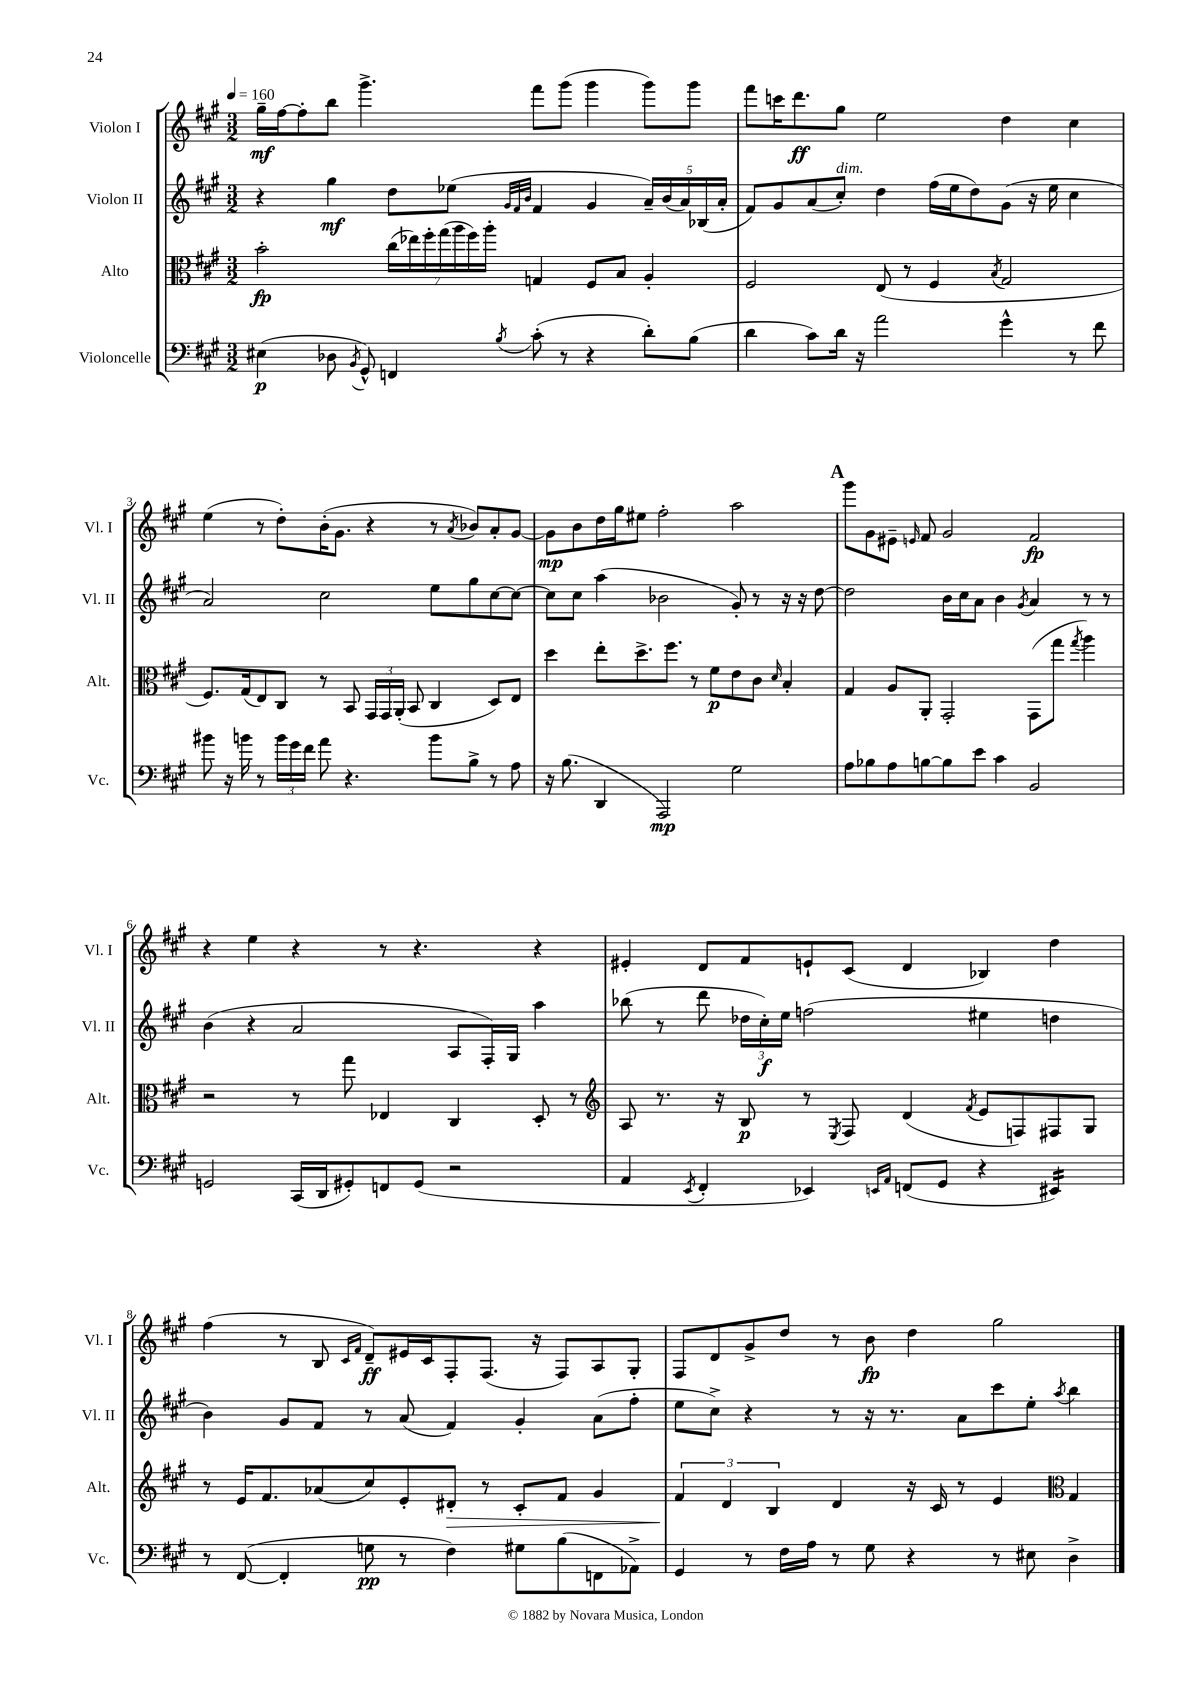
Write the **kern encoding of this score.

**kern	**kern	**kern	**kern
*staff4	*staff3	*staff2	*staff1
*clefF4	*clefC3	*clefG2	*clefG2
*k[f#c#g#]	*k[f#c#g#]	*k[f#c#g#]	*k[f#c#g#]
*M3/2	*M3/2	*M3/2	*M3/2
*MM160	*MM160	*MM160	*MM160
(4E#\	2b'\	4r	16gg#~\LL
.	.	.	[16ff#\J
.	.	.	8ff#'\]
8D-\	.	4gg#\	8bb\J
8qBB/	.	.	.
8GG#^^/)	.	.	4.ggg#^\
4FF/	(28cc#\LL	8dd\L	.
.	28ee-\)	.	.
.	28ff#'\	.	.
.	(28gg#\	.	.
.	.	(8ee-\J	.
.	28aa\	.	.
.	28ff#\)	.	.
.	28aa'\JJ	.	.
.	.	32qqg#/LLL	.
.	.	32qqf#/	.
8qB/	.	32qqb/JJJ	.
(8c#'\	4G/	4f#/	8fff#\L
8r	.	.	(8ggg#\J
4r	8F#/L	4g#/	4ggg#\
.	8B/J	.	.
8d'\L)	4A'/	20a~/LL)	8ggg#\L)
.	.	(20b/	.
.	.	20a/)	.
(8B\J	.	.	8ggg#\J
.	.	(20B-/	.
.	.	20a'/JJ	.
=	=	=	=
4d\	2F#/	8f#/L)	8fff#\L
.	.	8g#/	16ccc\K
.	.	.	8.ddd\
8c#\L)	.	(8a/	.
16d\Jk	.	8cc#'/J)	8gg#\J
16r	.	.	.
2a\	(8E/	4dd\	2ee\
.	8r	.	.
.	4F#/	(16ff#\LL	.
.	.	16ee\J	.
.	.	8dd\)	.
.	8qB/	.	.
4g#^^\	2G#/	(8g#\J	4dd\
.	.	16r	.
.	.	16ee\	.
8r	.	4cc#\	4cc#\
8f#\	.	.	.
=	=	=	=
8b#\	8.F#/L)	2a/)	(4ee\
16r	.	.	.
16b\	(16G#/k	.	.
8r	8E/)	.	8r
24b\LL	8C#/J	.	8dd'\L)
24g#\	.	.	.
24f#\JJ	.	.	.
8a\	8r	2cc#\	(16b'\K
.	.	.	8.g#\J
4.r	8BB/	.	.
.	24GG#/LL	.	4r
.	24GG#/	.	.
.	(24AA'/JJ	.	.
.	8BB/	.	.
8b\L	4C#/	8ee\L	8r
.	.	.	8qa/
8B^\J	.	8gg#\	8b-/L)
8r	8D/L)	[8cc#\	8a'/
8A\	8E/J	8cc#\_J	[8g#/J
=	=	=	=
16r	4dd\	8cc#\]L	8g#\]L
(8.B\	.	.	.
.	.	8cc#\J	8b\
4DD/	8ee'\L	(4aa\	16dd\L
.	.	.	16gg#\J
.	8.dd^\	.	8ee#\J
2AAA/)	.	2b-\	2ff#'\
.	8.ff#\J	.	.
.	8r	.	.
.	8f#\L	.	.
2G#\	8e\	8g#'/)	2aa\
.	8c#\J	8r	.
.	16qqd/	.	.
.	4B'/	16r	.
.	.	16r	.
.	.	[8dd\	.
=	=	=	=
8A\L	4G#/	2dd\]	8ggg#\L
8B-\	.	.	8g#\
8A\	8A/L	.	8e#~\J
.	.	.	16qqe/
[8B\	8AA'/J	.	8f#/
8B\]	2GG#'/	16b\LL	2g#/
.	.	16cc#\J	.
8e\J	.	8a\J	.
4c#\	.	4b\	.
.	.	8qg#/	.
2BB/	(8GG#\L	4a/	2f#/
.	8gg#\J	.	.
.	8qgg#/	.	.
.	4aa\)	8r	.
.	.	8r	.
=	=	=	=
2GG/	2r	(4b\	4r
.	.	4r	4ee\
(16CC#/LL	8r	2a/	4r
16DD/J	.	.	.
8GG#'/)	8gg#\	.	.
8FF/	4E-/	.	8r
(8GG#/J	.	.	4.r
2r	4C#/	8A/L	.
.	.	16F#'/L)	.
.	.	16G#/JJ	.
.	8D'/	4aa\	4r
.	8r	.	.
=	=	=	=
*	*clefG2	*	*
4AA/	8A/	(8bb-\	4e#'/
.	8.r	8r	.
8qEE/	.	.	.
4FF#'/	.	8ddd\	8d/L
.	16r	.	.
.	8B/	24dd-\LL	8f#/
.	.	24cc#'\)	.
.	.	24ee\JJ	.
4EE-/)	8r	(2ff\	8e`/
.	8qE/	.	.
.	8F#/	.	(8c#/J
16qqEE/LL	.	.	.
16qqAA/JJ	.	.	.
(8FF/L	(4d/	.	4d/
8GG#/J	.	.	.
.	8qf#/	.	.
4r	8e/L	4ee#\	4B-/)
.	8F/)	.	.
4EE#/)	8F#/	4dd\	4dd\
.	8G#/J	.	.
=	=	=	=
8r	8r	4b\)	(4ff#\
([8FF#/	16e/LK	.	.
.	8.f#/	.	.
4FF#'/]	.	8g#/L	8r
.	(8a-/	8f#/J	8B/
.	.	.	16qqc#/LL
.	.	.	16qqf#/JJ
8G\	8cc#/)	8r	8d~/L)
8r	8e'/	(8a/	16e#/L
.	.	.	16c#/J
4F#\)	8d#'/J	4f#/)	8F#'/
.	8r	.	(8.F#/J
8G#\L	8c#'/L	4g#'/	.
.	.	.	16r
(8B\	8f#/J	.	8F#/L)
8FF\	4g#/	(8a\L	8A/
8AA-^\J)	.	8ff#'\J	8G#'/J
=	=	=	=
4GG#/	6f#/	8ee\L	8F#/L
.	.	8cc#^\J)	8d/
.	6d/	.	.
8r	.	4r	8g#^/
.	6B/	.	.
16F#\LL	.	.	8dd/J
16A\JJ	.	.	.
8r	4d/	8r	8r
8G#\	.	16r	8b\
.	.	8.r	.
4r	16r	.	4dd\
.	16c#/	.	.
.	8r	8a\L	.
8r	4e/	8ccc#\	2gg#\
8E#\	.	8ee'\J	.
*	*clefC3	*	*
.	.	8qaa/	.
4D^\	4G#/	4bb\	.
==	==	==	==
*-	*-	*-	*-
